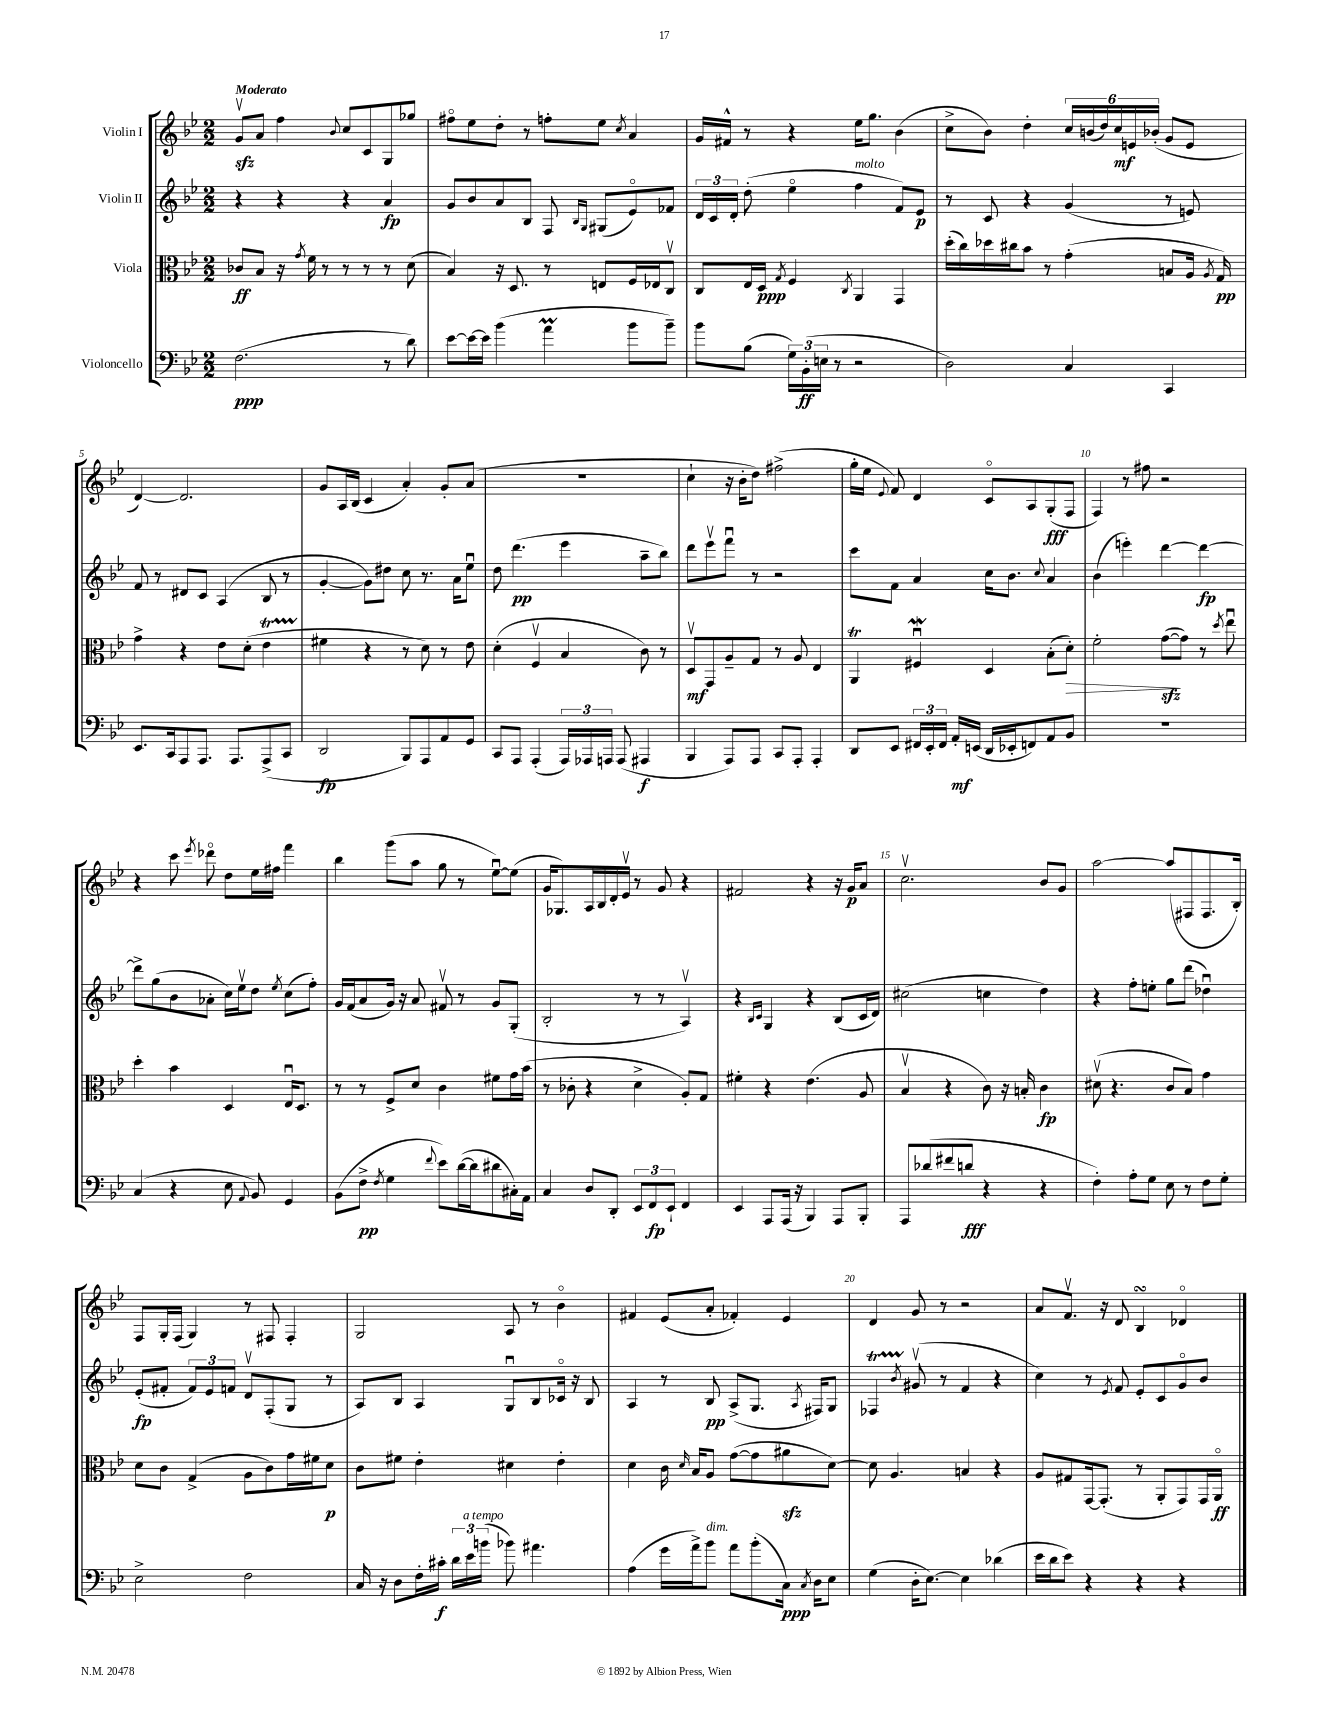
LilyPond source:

<<
\new StaffGroup <<
\new Staff = "s0" \with { instrumentName = "Violin I" } {
    \clef treble \key bes \major \numericTimeSignature \time 2/2 \tempo "Moderato"
    \autoBeamOff g'8[\upbow\sfz a'8] f''4 \appoggiatura { bes'8 } c''8[ c'8 g8 ges''8] |
    fis''8[\flageolet ees''8 d''8]-. r8 f''8[-. ees''8] \acciaccatura { c''8 } a'4 |
    g'16[ fis'16]-^ r8 r4 ees''16[ g''8.] bes'4( |
    c''8[-> bes'8]) d''4-. \tuplet 6/4 { c''16[ b'16( d''16) c''16\mf e'16 bes'16]-.( } g'8[ e'8] |
    d'4~) d'2. |
    g'8[ a16 bes16]( c'4 a'4-.) g'8[-. a'8]( |
    R1 |
    c''4-! r16 bes'16[-. d''8]) fis''2->( |
    g''16[-. ees''16] \appoggiatura { ees'8 } f'8) d'4 c'8[\flageolet a8 g8-.\fff( f8] |
    f4) r8 fis''8 r2 |
    r4 c'''8 \acciaccatura { ees'''8 } des'''8\flageolet d''8[ ees''16 fis''16] f'''4 |
    bes''4 g'''8[( a''8] g''8 r8 ees''8[~\downbow) ees''8]( |
    g'16[ ges8.) a16 bes16 d'16-. ees'16]\upbow r8 g'8 r4 |
    fis'2 r4 r16 g'16[\p a'8] |
    c''2.\upbow bes'8[ g'8] |
    a''2~ a''8[( fis8 fis8. bes16]-.) |
    f8[ g16-. f16]( g4) r8 fis8 fis4-. |
    g2 a8 r8 bes'4\flageolet |
    fis'4 ees'8[( a'8]-. fes'4-.) ees'4 |
    d'4 g'8 r8 r2 |
    a'8[ f'8.]\upbow r16 d'8 bes4\turn des'4\flageolet \bar "|." |
}
\new Staff = "s1" \with { instrumentName = "Violin II" } {
    \clef treble \key bes \major \numericTimeSignature \time 2/2
    \autoBeamOff r4 r4 r4 a'4\fp |
    g'8[ bes'8 a'8 bes8] f8 \grace { bes16[ g16] } gis8[( ees'8\flageolet) fes'8] |
    \tuplet 3/2 { d'16[ c'16 d'16]-. } d''8-.( ees''4\flageolet f''4^\markup { \italic "molto" } f'8[) ees'8]\p |
    r8 c'8 r4 g'4( r8 e'8) |
    f'8 r8 dis'8[ c'8] a4( bes8 r8 |
    g'4~-. g'8[) dis''8] c''8 r8. a'16[ ees''8]\downbow |
    d''8 d'''4.\pp( ees'''4 a''8[-- bes''8]) |
    d'''8[ ees'''8\upbow f'''8]\downbow r8 r2 |
    c'''8[ f'8] a'4 c''16[ bes'8.] \appoggiatura { c''8 } a'4 |
    bes'4( e'''4-.) d'''4~ d'''4~\fp |
    d'''8[-> g''8( bes'8 aes'8]-. c''16[) ees''16\upbow d''8] \acciaccatura { ees''8 } c''8[( f''8]-.) |
    g'16[ f'16( a'8 g'16]) r16 a'8 fis'8\upbow r8 g'8[ g8]-.( |
    bes2-. r8 r8 a4\upbow) |
    r4 \grace { bes16[ c'16] } g4 r4 bes8[( c'16 d'16]) |
    cis''2( c''4 d''4) |
    r4 f''8[-. e''8]-. g''8[ d'''8]( des''4\downbow) |
    ees'8[-.\fp( fis'8]-. \tuplet 3/2 { fis'8[) ees'8 f'8] } d'8[\upbow f8-.( g8] r8 |
    a8[) bes8] a4 g8[\downbow bes8 ces'16]\flageolet r16 bes8 |
    a4 r8 bes8\pp a8[->( g8.] \acciaccatura { a8 } fis16[) g8] |
    fes4\startTrillSpan \acciaccatura { bes'8 } gis'8\upbow\stopTrillSpan( r8 f'4 r4 |
    c''4) r8 \acciaccatura { ees'8 } f'8 ees'8[-. c'8 g'8\flageolet bes'8] \bar "|." |
}
\new Staff = "s2" \with { instrumentName = "Viola" } {
    \clef alto \key bes \major \numericTimeSignature \time 2/2
    \autoBeamOff ces'8[\ff bes8] r16 \acciaccatura { g'8 } f'16 r8 r8 r8 r8 d'8( |
    bes4) r16 d8. r8 e8[ f16 ees16 c8]\upbow |
    c8[ ees16 d16]\ppp \acciaccatura { g8 } f4 \acciaccatura { c8 } a,4 g,4 |
    d''16[-.( c''16) des''16 cis''16 bes'8] r8 g'4-.( b8[ a16] \acciaccatura { a8 } g16\pp) |
    g'4-> r4 ees'8[ d'8]-.( ees'4\startTrillSpan |
    fis'4\stopTrillSpan r4 r8 d'8) r8 ees'8 |
    d'4-.( f4\upbow bes4 c'8) r8 |
    d8[\upbow\mf g,8 a8-- g8] r8 a8 ees4 |
    a,4\trill fis4\downbow\mordent d4 bes8[-.( d'8]-.\>) |
    f'2-. g'8[~\sfz\!( g'8]) r8 \acciaccatura { d''8 } ees''8\downbow |
    d''4-. bes'4 d4 ees16[\downbow d8.] |
    r8 r8 f8[-> d'8] c'4 fis'8[ g'16 bes'16]( |
    r8 ces'8-. r4 d'4-> a8[-.) g8] |
    fis'4-. r4 ees'4.( a8 |
    bes4\upbow r4 c'8) r16 b16-. c'4\fp |
    dis'8\upbow( r4. c'8[ bes8]) g'4 |
    d'8[ c'8] g4->( a8[ c'8) g'16 fis'16 d'8]\p |
    c'8[ fis'8] ees'4-. dis'4 ees'4-. |
    d'4 c'16 \grace { d'16 } bes16[ a8] g'8[~( g'8 ais'8\sfz d'8]~) |
    d'8 a4. b4 r4 |
    a8[ gis8 g,16~ g,8.]-.( r8 a,8[-. g,8) g,16 a,16]\flageolet\ff \bar "|." |
}
\new Staff = "s3" \with { instrumentName = "Violoncello" } {
    \clef bass \key bes \major \numericTimeSignature \time 2/2
    \autoBeamOff f2.\ppp( r8 d'8) |
    ees'8[~ ees'16~ ees'16] bes'4( a'4\prall bes'8[ bes'8]--) |
    bes'8[ bes8]( \tuplet 3/2 { g16[) bes,16-.\ff( e16] } r8 r2 |
    d2) c4 c,4 |
    ees,8.[ c,16 a,,8 a,,8.] a,,8.[ a,,8->( c,8] |
    d,2\fp bes,,8[) a,,8 a,8 g,8] |
    c,8[ a,,8] a,,4-.( \tuplet 3/2 { a,,16[) aes,,16 a,,16] } a,,8( ais,,4\f |
    bes,,4 a,,8[) a,,8] c,8[ a,,8]-. a,,4-. |
    d,8[ ees,8] \tuplet 3/2 { fis,16[ ees,16-. fis,16] } a,16[-.\mf e,16]( d,16[ ees,16-. f,8) a,8 bes,8] |
    R1 |
    c4( r4 ees8 \appoggiatura { a,8 } bes,8) g,4 |
    bes,8[( f8]->\pp \acciaccatura { f8 } g4 \appoggiatura { f'8 } ees'8[) d'16~( d'16 dis'8 cis16-.) a,16] |
    c4 d8[ d,8]-. \tuplet 3/2 { ees,8[ f,8\fp ees,8]-! } f,4 |
    ees,4 a,,8[ a,,16]( r16 bes,,4) a,,8[ bes,,8]-. |
    a,,8[ des'8( fis'8 d'8]\fff r4 r4 |
    f4-.) a8[-. g8] ees8 r8 f8[ g8]-. |
    ees2-> f2 |
    c16 r16 d8[ f16-. cis'16]-.\f \tuplet 3/2 { d'16[ ees'16^\markup { \italic "a tempo" } b'16]( } bes'8) ais'4. |
    a4( g'16[ a'16->) bes'8]^\markup { \italic "dim." } a'8[ bes'8-.( c16]\ppp) \acciaccatura { c8 } d16[ ees8] |
    g4( d16[-. ees8.]~) ees4 des'4( |
    ees'16[ d'16 ees'8]) r4 r4 r4 \bar "|." |
}
>>
>>
\layout { \context { \Score \override BarNumber.break-visibility = ##(#f #t #t) barNumberVisibility = #(every-nth-bar-number-visible 5) } }
